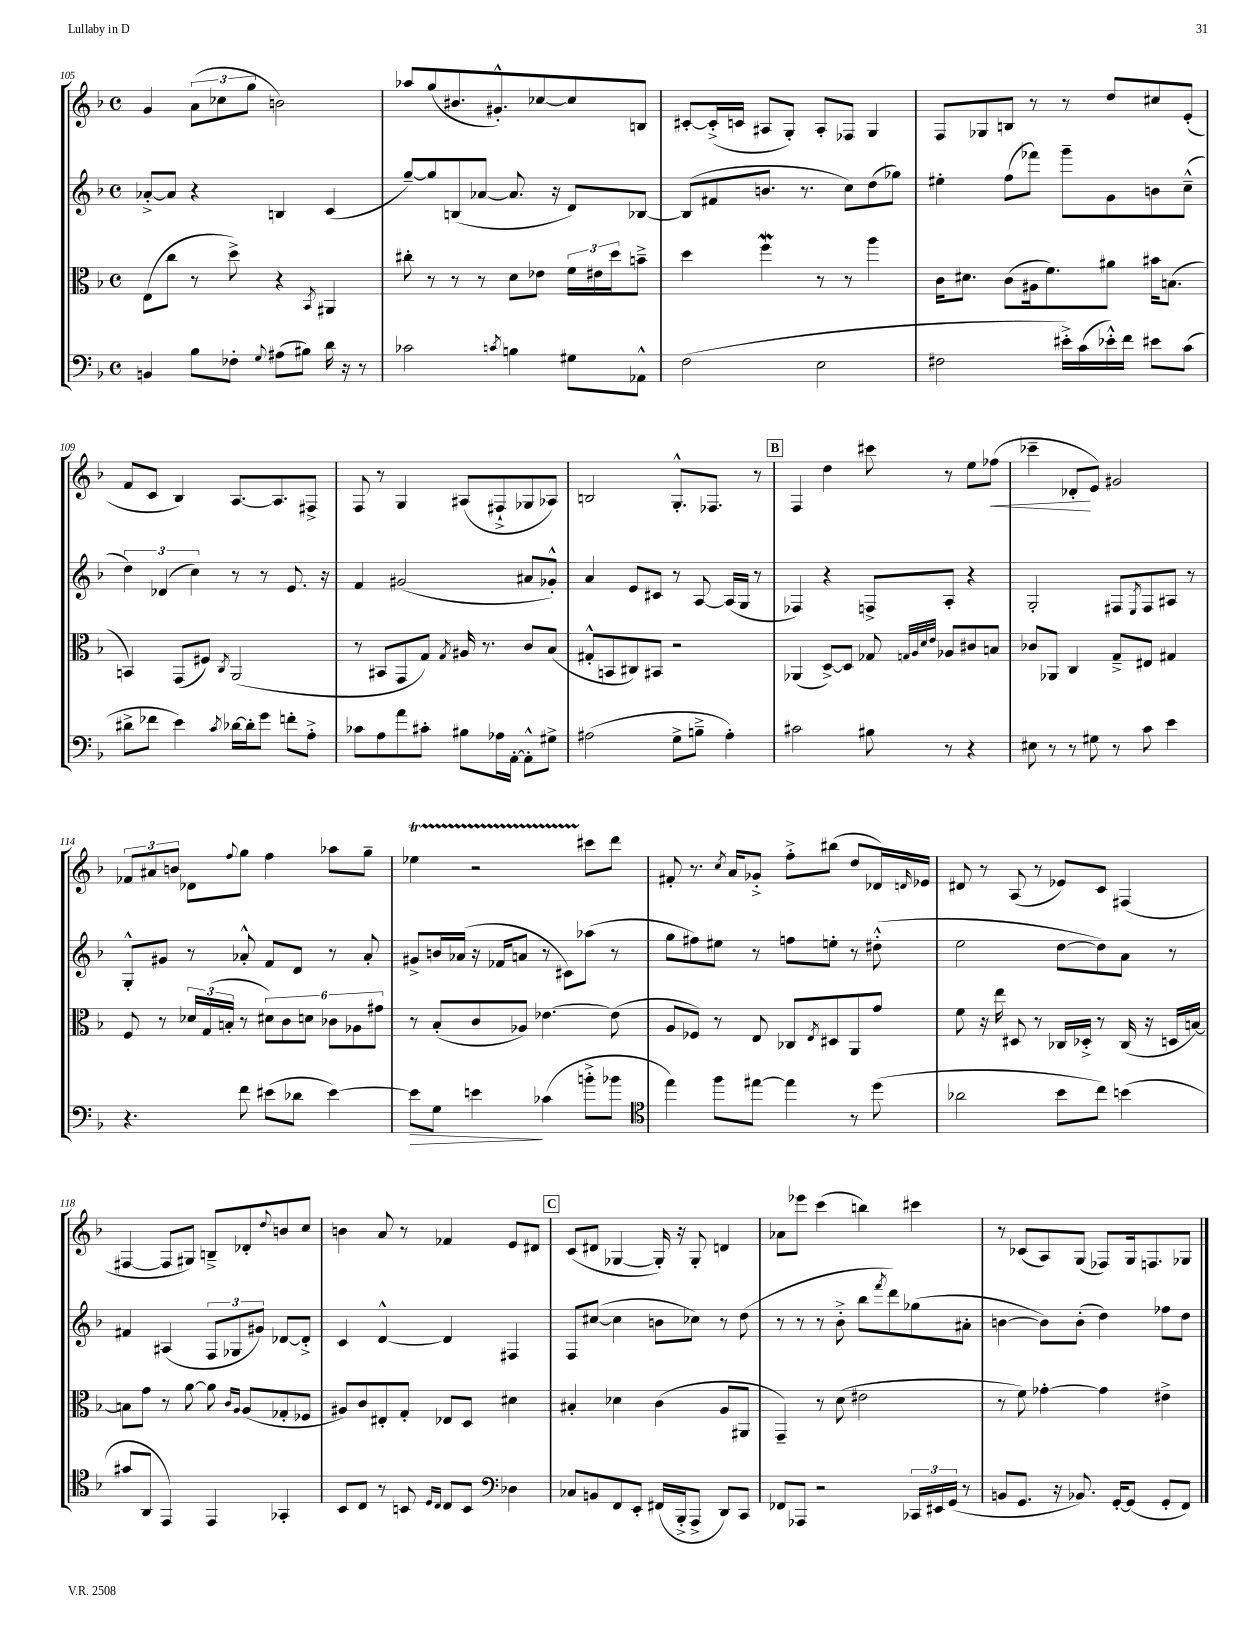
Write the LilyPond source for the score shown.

<<
\new StaffGroup <<
\new Staff = "s0" {
    \clef treble \key f \major \defaultTimeSignature \time 4/4
    g'4 \tuplet 3/2 { a'8( ces''8 g''8 } b'2) |
    aes''8 g''8( bis'8. gis'8.-.-^) ces''8~ ces''8 b8 |
    cis'8~-. cis'16-.->( c'16 ais8 g8-.) ais8-. fes8 g4 |
    f8 ges8 b8 r8 r8 d''8 cis''8 e'8-.( |
    f'8 c'8 bes4) a8.~ a8. fis8-> |
    f8 r8 g4 ais8( fis8-!-> ges8 aes8) |
    b2 g8.-.-^ fes8. r8 |
    \mark \markup { \box "B" } f4 d''4 cis'''8 r8 e''8 fes''8\<( |
    ces'''4-- des'8-.\! e'8) gis'2 |
    \tuplet 3/2 { fes'8 ais'8 b'8 } des'8 \appoggiatura { f''8 } g''8 f''4 aes''8 g''8-- |
    ees''4\startTrillSpan r2 cis'''8\stopTrillSpan d'''8 |
    fis'8-. r8. \acciaccatura { c''8 } a'16 ges'8-.-> f''8-.-> bis''8( d''8 des'16) \grace { d'16 } ees'16 |
    dis'8 r8 a8( r8 ees'8) c'8 fis4( |
    fis4~ fis8 gis8) b8---> des'8-. \appoggiatura { d''8 } b'8 c''8 |
    b'4 a'8 r8 fes'4 e'8 dis'8 |
    \mark \markup { \box "C" } c'8( dis'8 ges4~ ges16-.) r16 ges8-. d'4 |
    aes'8 ees'''8 c'''4( b''4) cis'''4 |
    r8 ces'8( a8) g8( fes8) g16 f8. ges8 \bar "|." |
}
\new Staff = "s1" {
    \clef treble \key f \major \defaultTimeSignature \time 4/4
    aes'8~-.-> aes'8 r4 b4 c'4( |
    g''8~--) g''8 b8( aes'8~ aes'8. r16 d'8) bes8~ |
    bes8( fis'8 b'8. r8. c''8) d''8( ges''8) |
    eis''4-. f''8( fes'''8) g'''8-- g'8 b'8 c''8---^( |
    \tuplet 3/2 { d''4) des'4( c''4) } r8 r8 e'8. r16 |
    f'4 gis'2( ais'8 ges'8-.-^) |
    a'4 e'8 cis'8 r8 a8~ a16( g16 r8 |
    \mark \markup { \box "B" } fes4) r4 f8-> a8-. r4 |
    g2-. fis8 \acciaccatura { e8 } fis8 ais8 r8 |
    g8-.-^ gis'8 r8 aes'8-.-^ f'8 d'8 r8 aes'8-. |
    gis'8-> b'16 aes'16( r16 fes'16 a'8 r8 cis'8) aes''8( r8 |
    g''8 fis''8) eis''8 r8 f''8 e''8-. r8 dis''8-.-^( |
    e''2 d''8~ d''8) a'8 r8 |
    fis'4 ais4( \tuplet 3/2 { f8 ges8 gis'8) } des'8~ des'8-.-> |
    c'4 d'4~-^ d'4 fis4 |
    \mark \markup { \box "C" } f8 cis''8~( cis''4 b'8 ces''8) r8 d''8( |
    r8 r8 r8 bes'8-.-> bes''8 \acciaccatura { f'''8 } d'''8) ges''8( ais'8-. |
    b'4~ b'8) b'8-.( d''4) fes''8 d''8 \bar "|." |
}
\new Staff = "s2" {
    \clef alto \key f \major \defaultTimeSignature \time 4/4
    e8( c''8 r8 d''8->) r4 \acciaccatura { bes,8 } ais,4 |
    cis''8-. r8 r8 r8 d'8 ees'8 \tuplet 3/2 { f'16 eis'16 d''16 } b'8---> |
    d''4 f''4\mordent r8 r8 a''4 |
    c'16 dis'8. c'8( ais16 f'8.) ais'8 bis'16 b8.( |
    b,4) g,8( fis8) \acciaccatura { c8 } a,2( |
    r8 bis,8 g,8 g8) \acciaccatura { g8 } ais16 r8. c'8 bes8( |
    gis8-.-^ b,8 cis8) bis,8 r2 |
    \mark \markup { \box "B" } aes,4( d8~->) d8 ges8 \grace { g32 a32 d'32 e'32 } aes8 cis'8 b8 |
    ces'8 aes,8 c4 g8---> eis8 gis4 |
    f8 r8 \tuplet 3/2 { des'16 g16( b16-. } r8 \tuplet 6/4 { dis'8) c'8 d'8 ces'8 aes8 gis'8 } |
    r8 bes8-.( c'8 aes8) ees'4.~ ees'8( |
    a8 fes8) r8 e8 ces8 \acciaccatura { e8 } dis8 a,8 g'8 |
    f'8 r16 e''16 dis8 r8 ces16 des16-.-> r8 ces16( r16 d16 b16~) |
    b8 g'8 r8 a'8~ a'8 \grace { c'16 a16 } a8( ges8-. fes8 |
    ais8) c'8 eis8-. g8-. ees8 d8 dis'4 |
    \mark \markup { \box "C" } bis4-. des'4 c'4( a8 ais,8 |
    g,4--) r8 d'8( eis'2 |
    r8 f'8) ges'4~-. ges'4 eis'4-> \bar "|." |
}
\new Staff = "s3" {
    \clef bass \key f \major \defaultTimeSignature \time 4/4
    b,4 bes8 fes8-. \appoggiatura { g8 } ais8( bis8) d'16 r16 r8 |
    ces'2 \acciaccatura { c'8 } b4 gis8 aes,8-^ |
    f2( e2 |
    fis2 eis'16-.->) c'16( ees'16-.-^) f'16 eis'8 c'8( |
    dis'8-> fes'8 e'4) \acciaccatura { c'8 } des'16~ des'16-. g'8 f'8-. a8-.-> |
    ces'8 a8 a'8 cis'8-. bis8 aes16 a,16~-. a,8-.-^ gis8-> |
    ais2( g8-> b8---> ais4-.) |
    \mark \markup { \box "B" } cis'2 bis8 r8 r4 |
    eis8 r8 r8 gis8 r8 c'8 e'4 |
    r4. f'8 eis'8( des'8 eis'4~) |
    eis'8\> g8 e'4\! ces'4( b'8-.-> bes'8 |
    \clef tenor e''4) f''8 eis''8~ eis''4 r8 d''8( |
    aes'2 bes'8 c''8) b'4( |
    gis'8 a,8 e,4) e,4 ges,4-. |
    bes,8 c8 r8 b,8 \grace { d16 c16 } c8 b,8 \clef bass des4 |
    \mark \markup { \box "C" } ces8 b,8 f,8 e,8-. fis,16( bes,,16-.-> a,,8-> d,8) c,8 |
    fes,8 aes,,8 r2 \tuplet 3/2 { ces,16 eis,16 g,16( } r8 |
    b,8 g,8. r16 bes,8.) g,16~-. g,8( g,8-. f,8) \bar "|." |
}
>>
>>
\layout { \context { \Score currentBarNumber = #105 } }
